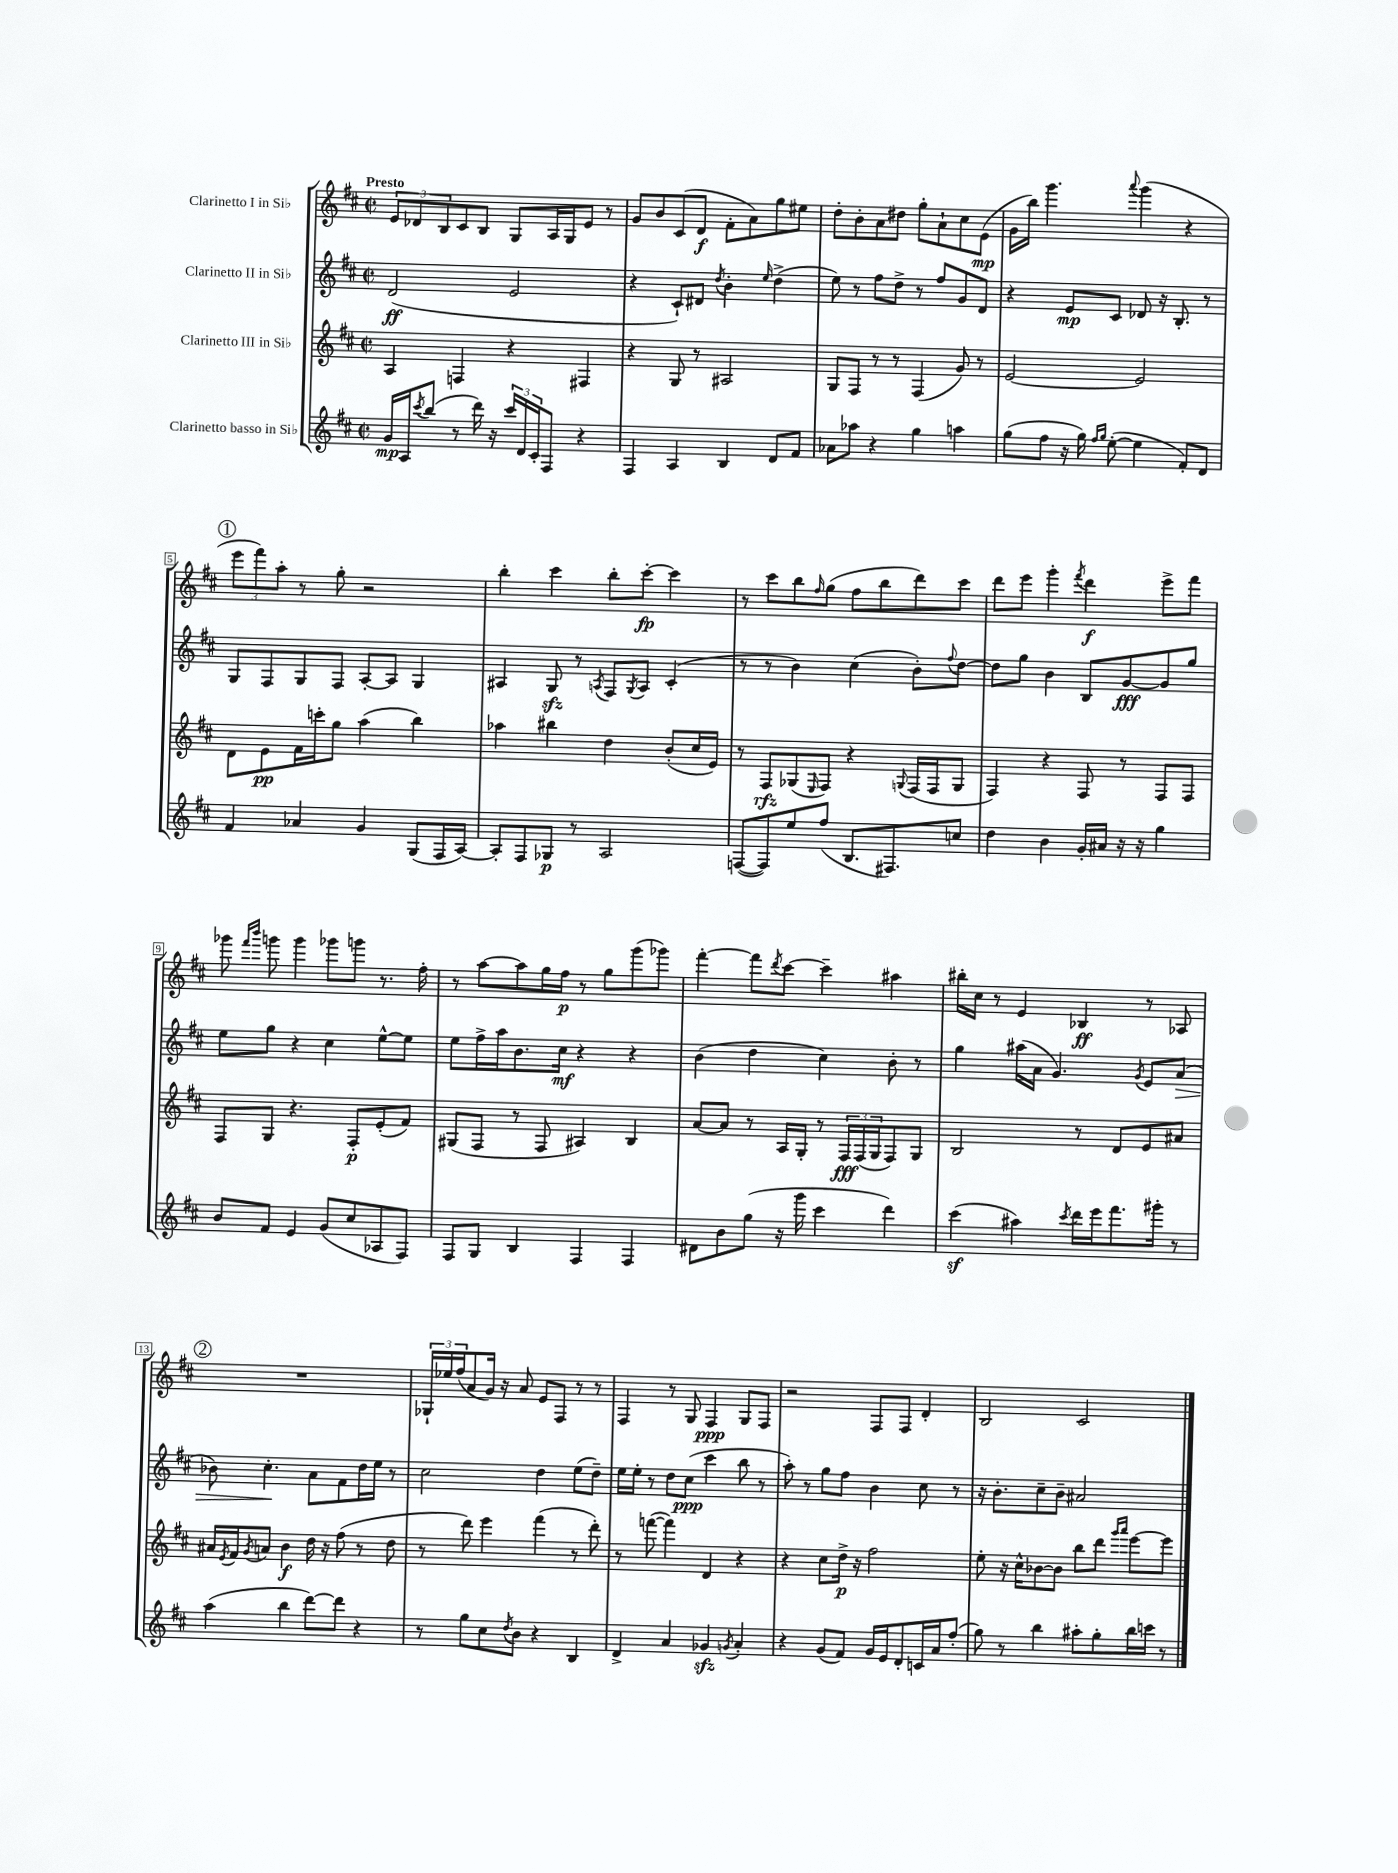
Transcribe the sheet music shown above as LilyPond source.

<<
\new StaffGroup <<
\new Staff = "s0" \with { instrumentName = "Clarinetto I in Sib" } {
    \clef treble \key d \major \defaultTimeSignature \time 2/2 \tempo "Presto"
    \tuplet 3/2 { e'8 des'8 b8 } cis'8 b8 g8 a16 g16 e'8 r8 |
    g'8 b'8 cis'8( d'8\f fis'8-. a'8) g''8 eis''8 |
    d''8-. b'8-. a'8 dis''8 g''8-. a'8-! cis''8 e'8\mp( |
    g'16 b''16) g'''4. \appoggiatura { a'''8 } g'''4( r4 |
    \mark \markup { \circle "1" } \tuplet 3/2 { e'''8 fis'''8) a''8-. } r8 g''8-. r2 |
    b''4-. cis'''4 b''8-. cis'''8~-.\fp cis'''4 |
    r8 cis'''8 b''8 \grace { fis''16 } g''8( fis''8 b''8 d'''8) cis'''8 |
    d'''8 e'''8 g'''4-. \acciaccatura { fis'''8 } d'''4\f e'''8-> fis'''8 |
    ges'''8 \grace { fis'''16 b'''16 } g'''8 g'''4 ges'''8 g'''8 r8. fis''16-. |
    r8 a''8~ a''8 g''16 fis''16\p r8 g''8 g'''8( ges'''8) |
    fis'''4~-. fis'''8 \acciaccatura { d'''8 } cis'''8~ cis'''4-- ais''4 |
    bis''16-. cis''16 r8 e'4 bes4\ff r8 aes8 |
    \mark \markup { \circle "2" } R1 |
    \tuplet 3/2 { ges16-! ees''16 fis''16( } a'8 g'16) r16 a'8 e'8 fis8 r8 r8 |
    fis4 r8 g8 fis4\ppp g8 fis8 |
    r2 fis8 fis8 d'4-. |
    b2 cis'2 \bar "|." |
}
\new Staff = "s1" \with { instrumentName = "Clarinetto II in Sib" } {
    \clef treble \key d \major \defaultTimeSignature \time 2/2
    d'2\ff( e'2 |
    r4 cis'8-!) dis'8 \acciaccatura { d''8 } b'4-. \grace { e''16 } d''4->( |
    e''8) r8 fis''8 d''8-> r8 fis''8 g'8 d'8 |
    r4 e'8\mp cis'8 des'8 r16 b8.-. r8 |
    \mark \markup { \circle "1" } g8 fis8 g8 fis8 a8~-. a8 g4 |
    ais4 g8\sfz r8 \acciaccatura { a8 } fis8 \acciaccatura { g8 } a8 cis'4-.( |
    r8 r8 b'4) cis''4( b'8-.) \appoggiatura { fis''8 } d''8~ |
    d''8 g''8 b'4 b8 g'8~\fff g'8 g''8 |
    e''8 g''8 r4 cis''4 e''8~-^ e''8 |
    e''8 fis''16-> a''16 b'8. cis''16\mf r4 r4 |
    b'4( d''4 cis''4) b'8-. r8 |
    g''4 ais''16( a'16 g'4.) \acciaccatura { g'8 } e'8 a'8\>( |
    \mark \markup { \circle "2" } bes'8) cis''4.-.\! a'8 fis'8 d''16 e''16 r8 |
    cis''2 d''4 e''8( d''8--) |
    e''16 e''16-. r8 d''8 cis''8\ppp( cis'''4 b''8 r8 |
    a''8-.) r8 g''8 fis''8 b'4 cis''8 r8 |
    r16 b'8.-. cis''8-- b'8-- ais'2 \bar "|." |
}
\new Staff = "s2" \with { instrumentName = "Clarinetto III in Sib" } {
    \clef treble \key d \major \defaultTimeSignature \time 2/2
    a4 f4 r4 fis4 |
    r4 g8 r8 ais2 |
    g8 fis8 r8 r8 fis4( g'8) r8 |
    e'2~ e'2 |
    \mark \markup { \circle "1" } d'8 e'8\pp fis'16 c'''16-. g''8 a''4( b''4) |
    aes''4 bis''4 d''4 b'8-.( cis''16 e'16) |
    r8 fis8\rfz ges8( \grace { e16 } fis8) r4 \appoggiatura { g8 } fis16( fis16 g8 |
    fis4) r4 fis8 r8 fis8 fis8 |
    fis8 g8 r4. fis8-.\p e'8-.( fis'8) |
    gis8( fis8 r8 fis8 ais4) b4 |
    a'8~ a'8 r8 a16 g16-. r8 \tuplet 3/2 { fis16\fff fis16( g16 } fis8) g8 |
    b2 r8 d'8 e'8 ais'8 |
    \mark \markup { \circle "2" } ais'16 \acciaccatura { e'8 } fis'16 \acciaccatura { g'8 } a'8 b'4\f d''16 r16 fis''8( r8 d''8 |
    r8 d'''8) e'''4 fis'''4( r8 d'''8-.) |
    r8 f'''8~( f'''4) d'4 r4 |
    r4 cis''8 d''16->\p r16 fis''2 |
    e''8-. r16 cis''16-^ bes'8~ bes'8 b''8 d'''8 \grace { g'''16 a'''16 } e'''8~ e'''8 \bar "|." |
}
\new Staff = "s3" \with { instrumentName = "Clarinetto basso in Sib" } {
    \clef treble \key d \major \defaultTimeSignature \time 2/2
    g'16\mp a16 \acciaccatura { cis'''8 } b''8( r8 d'''16) r16 \tuplet 3/2 { cis'''16 d'16 cis'16-. } fis8 r4 |
    fis4 a4 b4 d'8 fis'8 |
    aes'8 aes''8 r4 g''4 a''4 |
    g''8( fis''8 r16 g''16) \grace { fis''16 g''16 } e''8~-.( e''4 fis'8-.) d'8 |
    \mark \markup { \circle "1" } fis'4 aes'4 g'4 g8( fis16 a16~) |
    a8-. fis8 ges8\p r8 a2 |
    f8~( f8) e''8 fis''8( b8. fis8.) c''8 |
    d''4 b'4 g'16-. ais'16 r16 r16 g''4 |
    b'8 fis'8 e'4 g'8( cis''8 aes8 fis8) |
    fis8 g8 b4 fis4 fis4 |
    dis'8 b'8 g''8( r16 g'''16 cis'''4 d'''4) |
    cis'''4\sf( ais''4) \acciaccatura { cis'''8 } d'''16 e'''16 fis'''8. gis'''16-. r8 |
    \mark \markup { \circle "2" } a''4( b''4 d'''8~) d'''8 r4 |
    r8 g''8 cis''8 \acciaccatura { d''8 } b'8 r4 b4 |
    d'4-> a'4 ges'4\sfz \acciaccatura { g'8 } a'4-. |
    r4 g'8( fis'8) g'16 e'16 d'8-. c'16 a'16 fis''8-.( |
    g''8) r8 b''4 ais''8-. g''8-. b''16 c'''16 r8 \bar "|." |
}
>>
>>
\layout { \context { \Score \override BarNumber.stencil = #(make-stencil-boxer 0.1 0.3 ly:text-interface::print) } }
